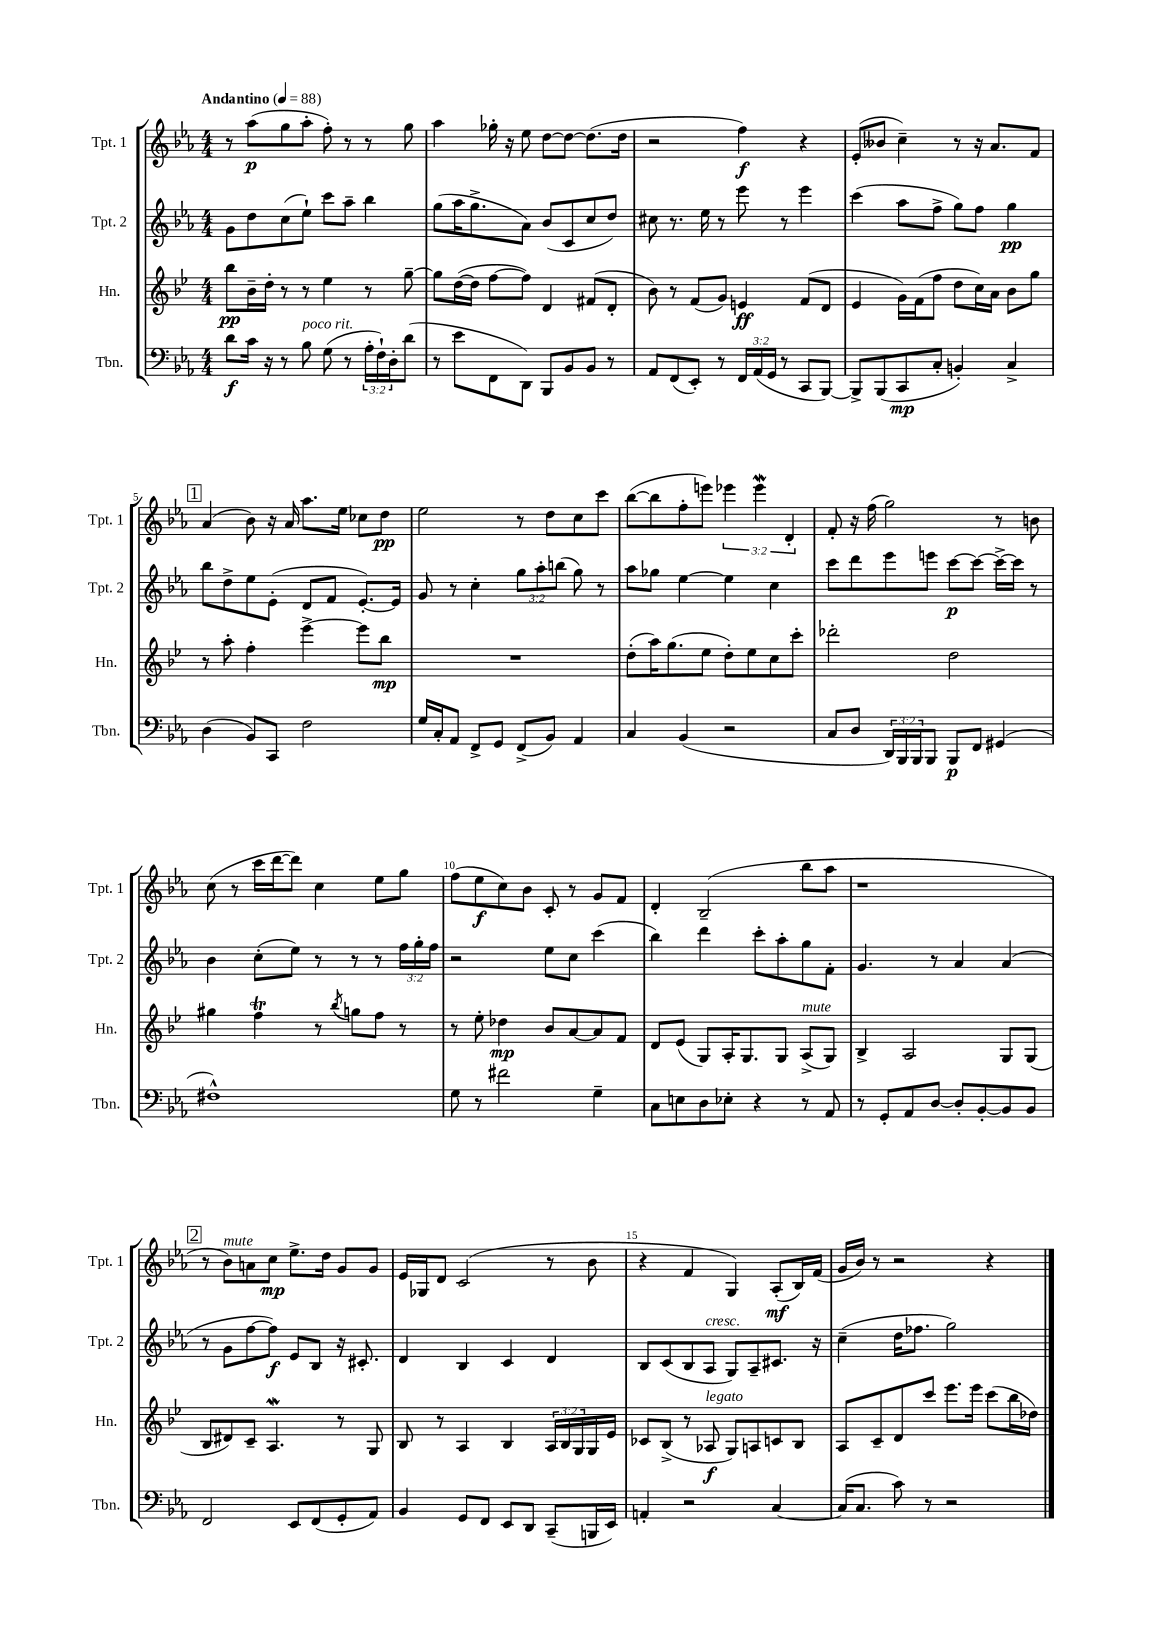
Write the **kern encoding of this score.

**kern	**kern	**kern	**kern
*staff4	*staff3	*staff2	*staff1
*clefF4	*clefG2	*clefG2	*clefG2
*k[b-e-a-]	*k[b-e-]	*k[b-e-a-]	*k[b-e-a-]
*M4/4	*M4/4	*M4/4	*M4/4
*MM88	*MM88	*MM88	*MM88
8d	8bb-	8g	8r
16c	16b-~	8dd	(8aa-
16r	16dd'	.	.
8r	8r	(8cc	8gg
8B-	8r	8ee-`)	8aa-'
(8G	4ee-	8ccc	8ff')
8r	.	8aa-~	8r
24A-'	8r	4bb-	8r
24F`)	.	.	.
24D'	.	.	.
(8d	[8gg~	.	8gg
=	=	=	=
8r	8gg]	(8gg	4aa-
8e-	([16dd	16aa-	.
.	16dd]	8.gg^	.
8FF	[8ff	.	16gg-'
.	.	.	16r
8DD)	8ff])	8a-)	8ee-
8BBB-	4d	(8b-	[8dd
8BB-	.	8c	8dd_
8BB-	(8f#	8cc	(8.dd]
8r	8d'	8dd)	.
.	.	.	16dd
=	=	=	=
8AA-	8b-)	8cc#	2r
(8FF	8r	8.r	.
8EE-')	(8f	.	.
.	.	16ee-	.
8r	8g)	8r	.
24FF	4e	8eee-	4ff)
(24AA-	.	.	.
24GG	.	.	.
8r	.	8r	.
8CC	(8f	4eee-	4r
[8BBB-)	8d	.	.
=	=	=	=
8BBB-^]	4e-	(4ccc	(8e-'
(8BBB-	.	.	8b--
8CC	16g)	8aa-	4cc~)
.	(16f	.	.
8C'	8ff	8ff^	.
4BB')	8dd	8gg)	8r
.	16cc)	8ff	16r
.	16a	.	8.a-
4C^	8b-	4gg	.
.	8gg	.	8f
=	=	=	=
(4D	8r	8bb-	(4a-
.	8aa'	8dd^	.
8BB-)	4ff'	8ee-	8b-)
8CC	.	(8e-'	16r
.	.	.	16a-
2F	[4eee-^	8d	8.aa-
.	.	8f	.
.	.	.	16ee-
.	8eee-]	[8.e-')	8cc-
.	8bb-	.	8dd
.	.	16e-]	.
=	=	=	=
16G	1r	8g	2ee-
16C'	.	.	.
8AA-	.	8r	.
8FF^	.	4cc'	.
8GG	.	.	.
(8FF^	.	12gg	8r
.	.	12aa-'	.
8BB-)	.	.	8dd
.	.	(12bb	.
4AA-	.	8gg)	8cc
.	.	8r	8ccc
=	=	=	=
4C	(8dd'	8aa-	([8bb-
.	16aa)	8gg-	8bb-]
.	(8.gg	.	.
(4BB-	.	[4ee-	8ff'
.	8ee-	.	8eee)
2r	8dd')	4ee-]	6eee-
.	8ee-	.	.
.	.	.	6eee-
.	8cc	4cc	.
.	.	.	6d'
.	8ccc'	.	.
=	=	=	=
8C	2ddd-'	8ccc	8f'
8D	.	8ddd	16r
.	.	.	(16ff
24DD)	.	8eee-	2gg)
24BBB-	.	.	.
24BBB-	.	.	.
8BBB-	.	8eee	.
8BBB-	2dd	[8ccc	.
8FF	.	8ccc_	.
(4GG#	.	16ccc^_	8r
.	.	16ccc]	.
.	.	8r	8b
=	=	=	=
1F#^^)	4gg#	4b-	(8cc
.	.	.	8r
.	4ff	(8cc'	16ccc
.	.	.	[16ddd
.	.	8ee-)	8ddd])
.	8r	8r	4cc
.	8qbb-	.	.
.	8gg	8r	.
.	8ff	8r	8ee-
.	8r	24ff	8gg
.	.	24gg'	.
.	.	24ff	.
=	=	=	=
8G	8r	2r	(8ff
8r	8ee-'	.	8ee-
2f#	4dd-	.	8cc)
.	.	.	8b-
.	8b-	8ee-	8c'
.	[8a	8cc	8r
4G~	8a]	(4ccc	8g
.	8f	.	8f
=	=	=	=
8C	8d	4bb-)	4d'
8E	(8e-	.	.
8D	8G)	4ddd	(2B-~
8E-'	16A'	.	.
.	8.G	.	.
4r	.	8ccc'	.
.	8G	8aa-'	.
8r	(8A^	8gg	8bb-
8AA-	8G)	8f'	8aa-
=	=	=	=
8r	4B-^	4.g	1r
8GG'	.	.	.
8AA-	2A	.	.
[8D	.	8r	.
8D']	.	4a-	.
[8BB-'	.	.	.
8BB-]	8G	(4a-	.
8BB-	(8G	.	.
=	=	=	=
2FF	8B-	8r	8r
.	8d#)	8g	8b-)
.	8c~	[8ff	8a
.	4.A	8ff])	8cc
8EE-	.	8e-	8.ee-^
(8FF	.	8B-	.
.	.	.	16dd
8GG'	8r	16r	8g
.	.	8.c#'	.
8AA-)	8G	.	8g
=	=	=	=
4BB-	8B-	4d	16e-
.	.	.	16G-
.	8r	.	8d
8GG	4A	4B-	(2c
8FF	.	.	.
8EE-	4B-	4c	.
8DD	.	.	.
(8CC~	24A	4d	8r
.	24B-	.	.
.	24G	.	.
16BBB	16G	.	8b-
16EE-)	16e-	.	.
=	=	=	=
4AA'	8c-	8B-	4r
.	(8B-^	(8c	.
2r	8r	8B-	4f
.	8A-	8A-	.
.	8G)	8G)	4G)
.	8A	8A-~	.
[4C	8c	8.c#	(8A-'
.	8B-	.	16B-)
.	.	16r	(16f
=	=	=	=
(16C]	8A	(4cc~	16g
8.C	.	.	16b-)
.	8c~	.	8r
8c)	8d	16dd	2r
.	.	8.ff-	.
8r	8ccc	.	.
2r	8.eee-	2gg)	.
.	16eee-	.	.
.	(8ccc	.	4r
.	16bb-	.	.
.	16dd-)	.	.
==	==	==	==
*-	*-	*-	*-
